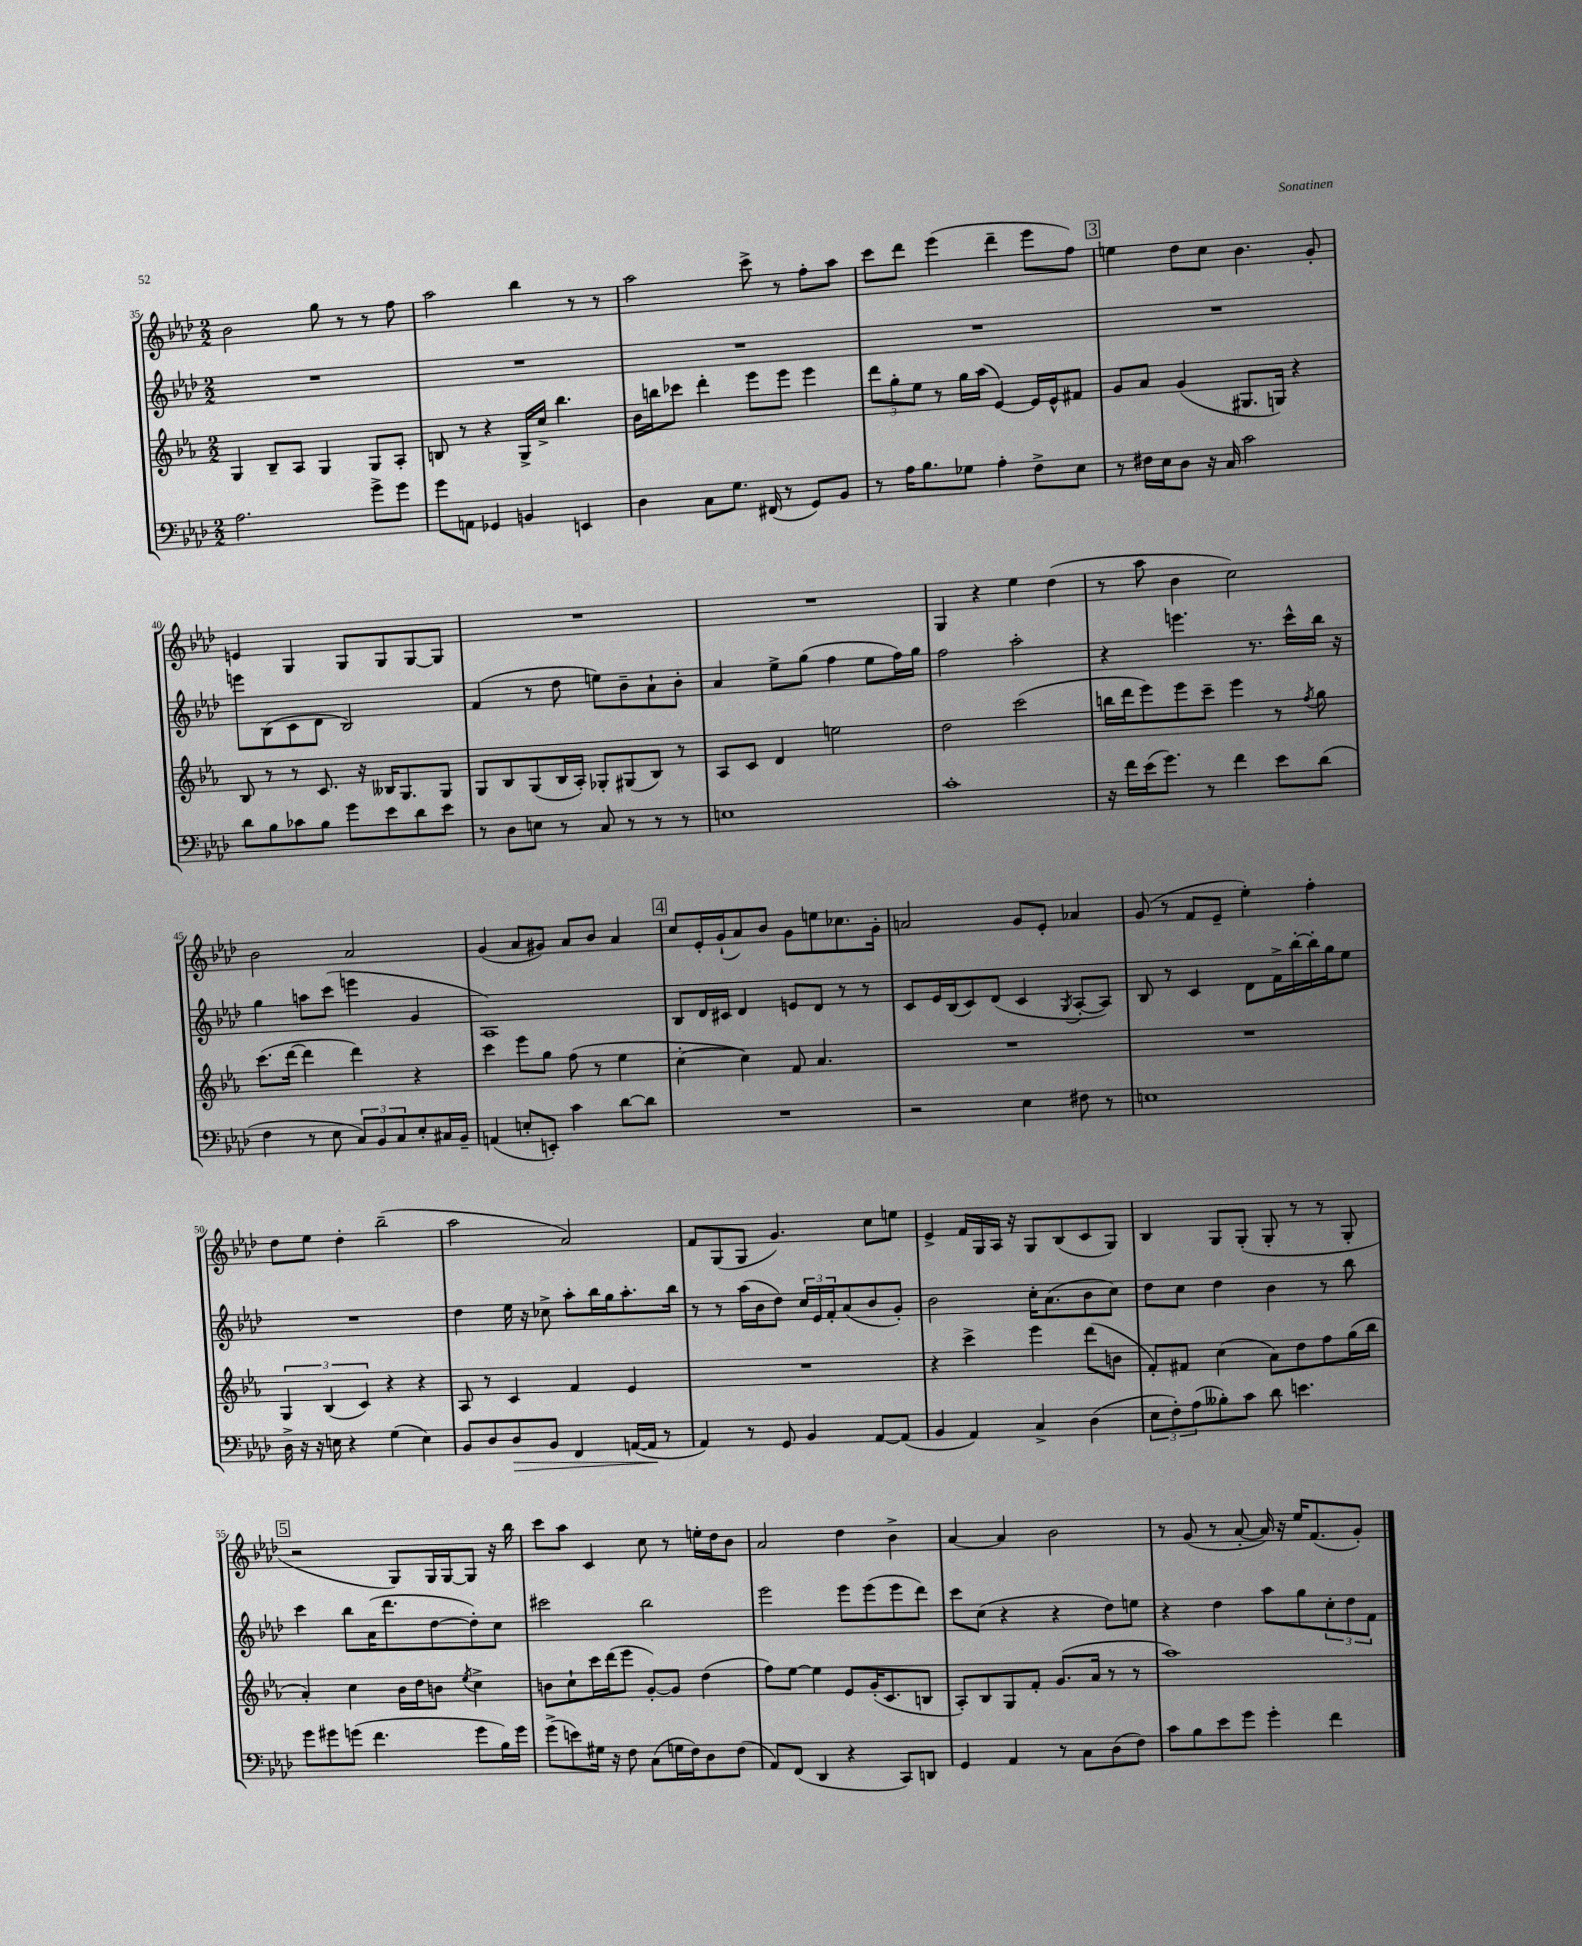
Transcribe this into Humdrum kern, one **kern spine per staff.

**kern	**dynam	**kern	**kern	**kern
*part4	*part4	*part3	*part2	*part1
*staff4	*staff4	*staff3	*staff2	*staff1
*clefF4	*	*clefG2	*clefG2	*clefG2
*k[b-e-a-d-]	*	*k[b-e-a-]	*k[b-e-a-d-]	*k[b-e-a-d-]
*M2/2	*	*M2/2	*M2/2	*M2/2
=35	=35	=35	=35	=35
2.A-\	.	4G/	1r	2b-\
.	.	8B-~/L	.	.
.	.	8A-/J	.	.
.	.	4G/	.	8gg\
.	.	.	.	8r
8g^\L	.	8G/L	.	8r
8g\J	.	8A-'/J	.	8ff\
=36	=36	=36	=36	=36
8g\L	.	8Bn/	1r	2aa-\
8AAn\J	.	8r	.	.
4GG-X/	.	4r	.	.
4BBn/	.	16G^/LL	.	4bb-\
.	.	16cc^/JJ	.	.
.	.	4.bb-\	.	.
4EEn/	.	.	.	8r
.	.	.	.	8r
=37	=37	=37	=37	=37
4D-\	.	16b-\LL	1r	2aa-\
.	.	16bbn\J	.	.
.	.	8ccc-X\J	.	.
8C\L	.	4ddd'\	.	.
8.G\J	.	.	.	.
.	.	8eee-\L	.	8ccc^\
(16FF#X/	.	.	.	.
8r	.	8eee-\J	.	8r
8GG/L)	.	4eee-\	.	8ff'\L
8BB-/J	.	.	.	8aa-\J
=38	=38	=38	=38	=38
8r	.	12ddd\L	1r	8ccc\L
.	.	12gg'\	.	.
16A-\KL	.	.	.	8ddd-\J
.	.	12ee-\J	.	.
8.B-\	.	.	.	.
.	.	8r	.	(4eee-\
8G-X\J	.	16gg\LL	.	.
.	.	(16aa-\JJ	.	.
4A-'\	.	[4e-/)	.	4ddd-~\
8F^\L	.	16e-/LL]	.	8eee-\L
.	.	16e-^^/J	.	.
8E-\J	.	8f#X/J	.	8ff\J)
!!LO:REH:place=s1:t=3
=39	=39	=39	=39	=39
8r	.	8g/L	1r	4een\
16F#X\LL	.	8a-/J	.	.
16E-\J	.	.	.	.
8D-\J	.	(4g/	.	8dd-\L
16r	.	.	.	8cc\J
16C/	.	.	.	.
2c\	.	8.G#X/L	.	4.b-\
.	.	16Gn/Jk)	.	.
.	.	4r	.	.
.	.	.	.	8g'/
!!LO:LB:g=z
=40	=40	=40	=40	=40
8d-\L	.	8B-/	8eeen\L	4en/
8B-\	.	8r	(8B-\	.
8c-X\	.	8r	8c\	4G/
8B-\J	.	8.c/	8d-\J	.
8g\L	.	.	2B-/)	8G/L
.	.	16r	.	.
8e-\	.	16B--X/KL	.	8G/
.	.	8.G/	.	.
8d-\	.	.	.	[8G/
8e-\J	.	8G/J	.	8G/J]
=41	=41	=41	=41	=41
8r	.	8G/L	(4f/	1r
8D-\L	.	8B-/	.	.
8En\J	.	(8G/	8r	.
8r	.	16B-/L	8dd-\	.
.	.	16A-'/JJ)	.	.
8C/	.	8G-X'/L	8een\L)	.
8r	.	(8G#X/	8b-~\	.
8r	.	8B-/J)	8a-`\	.
8r	.	8r	8b-'\J	.
=42	=42	=42	=42	=42
1En	.	8A-/L	4a-/	1r
.	.	8c/J	.	.
.	.	4d/	8ee-^\L	.
.	.	.	(8gg\J	.
.	.	2een\	4ff\	.
.	.	.	8ee-\L	.
.	.	.	16ff\L)	.
.	.	.	16gg\JJ	.
=43	=43	=43	=43	=43
1c'	.	2dd\	2ff\	4G/
.	.	.	.	4r
.	.	(2ccc\	2aa-'\	4ee-\
.	.	.	.	(4dd-\
=44	=44	=44	=44	=44
16r	.	16bbn\LL	4r	8r
16f\LL	.	16ddd\J	.	.
(16e-\J	.	8eee-\)	.	8aa-\
8.g\J)	.	.	.	.
.	.	8eee-\	4.eeen\	4b-\
8r	.	8ccc~\J	.	.
4f\	.	4eee-\	.	2cc\)
.	.	.	8.r	.
8e-\L	.	8r	.	.
.	.	.	16ccc^^\LL	.
.	.	8qff/	.	.
(8d-\J	.	8gg\	16bb-\JJ	.
.	.	.	16r	.
!!LO:LB:g=z
=45	=45	=45	=45	=45
4F\	.	(8.ccc\L	4gg\	2b-\
.	.	[16ddd\Jk	.	.
8r	.	4ddd\]	8aan\L	.
8E-\	.	.	(8ccc\J	.
12C/L)	.	4ddd\)	4eeen\	2a-/
12BB-/	.	.	.	.
12C/	.	.	.	.
8E-'/	.	4r	4g/	.
16C#X/L	.	.	.	.
16BB-~/JJ	.	.	.	.
=46	=46	=46	=46	=46
(4AAn/	.	4ccc\	1A-)	(4g/
8En'/L	.	8eee-\L	.	8a-/L
8EEn'/J)	.	8gg\J	.	8g#X/J)
4c\	.	(8ff\	.	8a-/L
.	.	8r	.	8b-/J
[8d-\L	.	4ee-\	.	4a-/
8d-\J]	.	.	.	.
!!LO:REH:place=s1:t=4
=47	=47	=47	=47	=47
1r	.	[4cc'\	8B-/L	8cc/L
.	.	.	16d-/L	16e-'/L
.	.	.	16c#X/JJ	(16g`/J
.	.	4cc\])	4d-/	8a-/)
.	.	.	.	8b-/J
.	.	8f/	8en/L	8g\L
.	.	4.a-/	8d-/J	8een\
.	.	.	8r	8.cc-X\
.	.	.	8r	.
.	.	.	.	16g'\Jk
=48	=48	=48	=48	=48
2r	.	1r	8c/L	2an/
.	.	.	16e-/L	.
.	.	.	(16B-/J	.
.	.	.	8c/)	.
.	.	.	(8d-/J	.
4E-\	.	.	4c/	8g/L
.	.	.	.	8e-'/J
.	.	.	8qG/	.
8F#X\	.	.	[8A-'/L	4a-X/
8r	.	.	8A-/J])	.
=49	=49	=49	=49	=49
1En	.	1r	8B-/	(8g/
.	.	.	8r	8r
.	.	.	4c/	8f/L
.	.	.	.	8e-~/J
.	.	.	8d-\L	4ee-'\)
.	.	.	16f^\L	.
.	.	.	[16bb-'\	.
.	.	.	16bb-'\]	4ff'\
.	.	.	16gg\J	.
.	.	.	8ee-\J	.
!!LO:LB:g=z
=50	=50	=50	=50	=50
16D-^\	.	6G/	1r	8dd-\L
16r	.	.	.	.
16r	.	.	.	8ee-\J
.	.	(6B-/	.	.
16En\	.	.	.	.
4r	.	.	.	4dd-'\
.	.	6c/)	.	.
(4G\	.	4r	.	(2bb-~\
4E\)	.	4r	.	.
=51	=51	=51	=51	=51
8BB-/L	.	8A-/	4dd-\	2aa-\
8D-/	.	8r	.	.
!	!LO:HP:b	!	!	!
8D-/	>	4c/	16ee-\	.
.	.	.	16r	.
8BB-/J	.	.	8cc-X^\	.
4FF/	.	4f/	8aa-'\L	2a-/)
.	.	.	16bb-\L	.
.	.	.	16gg\J	.
([16AAn/LL	.	4e-/	8.aa-'\	.
16AA/JJ]	.	.	.	.
8r	]	.	.	.
.	.	.	16bb-\Jk	.
=52	=52	=52	=52	=52
4AA-/)	.	1r	8r	8f/L
.	.	.	8r	(8G/
8r	.	.	(16aa-\LL	8G/J
.	.	.	16b-\J	.
8GG/	.	.	8dd-\J)	4.g/)
4BB-/	.	.	24cc/LL	.
.	.	.	24e-/	.
.	.	.	24f'/J	.
.	.	.	(8a-/	.
[8AA-/L	.	.	8b-/	8cc\L
(8AA-/J]	.	.	8g'/J)	8een\J
=53	=53	=53	=53	=53
4BB-/	.	4r	2b-\	4e-^/
4AA-/)	.	4ccc^\	.	16f/LL
.	.	.	.	16G/
.	.	.	.	16A-/JJ
.	.	.	.	16r
4C^/	.	4eee-\	16cc'\KL	8G/L
.	.	.	(8.a-\	.
.	.	.	.	(8B-/
(4D-\	.	(8ddd\L	8b-\	8c/
.	.	8bn\J	8cc\J)	8G/J)
=54	=54	=54	=54	=54
12E-\L	.	8f'/L)	8dd-\L	4B-/
12F'\)	.	.	.	.
.	.	8f#X/J	8cc\J	.
(12A-\	.	.	.	.
8B--X'\)	.	(4cc\	4dd-\	8G/L
8c\J	.	.	.	(8G'/J
8d-\	.	8a-\L)	4b-\	8G'/
4.en\	.	8dd\	.	8r
.	.	8ff\	8r	8r
.	.	(16gg\L	8bb-\	8G'/
.	.	16bb-\JJ	.	.
!!LO:LB:g=z
!!LO:REH:place=s1:t=5
=55	=55	=55	=55	=55
8g\L	.	4a-'/)	4ccc\	2r
8g#X\	.	.	.	.
(8gn\J	.	4cc\	8bb-\L	.
4.f\	.	.	(16a-\K	.
.	.	.	8.ddd-\	.
.	.	16b-\LL	.	8G/L)
.	.	16dd\J	.	.
.	.	8bn\J	[8dd-\	16G/L
.	.	.	.	[16G/J
.	.	8qee-/	.	.
8g\L	.	4cc^\	8dd-'\])	8G/J]
16B-\L)	.	.	8cc\J	16r
16g\JJ	.	.	.	16bb-\
=56	=56	=56	=56	=56
(8g^\L	.	8bn\L	2ccc#X\	8ccc\L
8en\)	.	8cc`\	.	8aa-\J
16G#X\Jk	.	16ccc\L	.	4c/
16r	.	(16ddd\J	.	.
8F\	.	8eee-\J	.	.
(8C\L	.	[8g'/L)	2bb-\	8cc\
16Gn\L	.	8g/J]	.	8r
16F\J)	.	.	.	.
8D-\	.	(4dd\	.	16een'\LL
.	.	.	.	16dd-\J
(8F\J	.	.	.	8b-\J
=57	=57	=57	=57	=57
8AA-/L)	.	8ff\L)	2eee-\	2a-/
(8FF/J	.	[8ee-\J	.	.
4DD-/	.	4ee-\]	.	.
4r	.	8e-/L	8eee-\L	4dd-\
.	.	(16g'/K	(8eee-\	.
.	.	8.c/	.	.
8CC/L)	.	.	8eee-\	4b-^\
8DDn/J	.	8Bn/J	8ddd-\J)	.
=58	=58	=58	=58	=58
4GG/	.	8A-'/L)	8ccc\L	[4a-/
.	.	8B-/	(8cc\J	.
4AA-/	.	8G/	4r	4a-/]
.	.	8f'/J	.	.
8r	.	(8.g/L	4r	2b-\
8C\L	.	.	.	.
.	.	16a-/Jk	.	.
(8D-\	.	8r	8dd-\L)	.
8F\J)	.	8r	8een\J	.
=59	=59	=59	=59	=59
8c\L	.	1aa-)	4r	8r
8B-\	.	.	.	(8g/
8e-\	.	.	4dd-\	8r
8g\J	.	.	.	[8a-'/
4g'\	.	.	8aa-\L	16a-/])
.	.	.	.	16r
.	.	.	8gg\	16ee-/KL
.	.	.	.	(8.f/
4f\	.	.	12cc'\	.
.	.	.	12dd-\	.
.	.	.	.	8g'/J)
.	.	.	12f\J	.
==	==	==	==	==
*-	*-	*-	*-	*-
